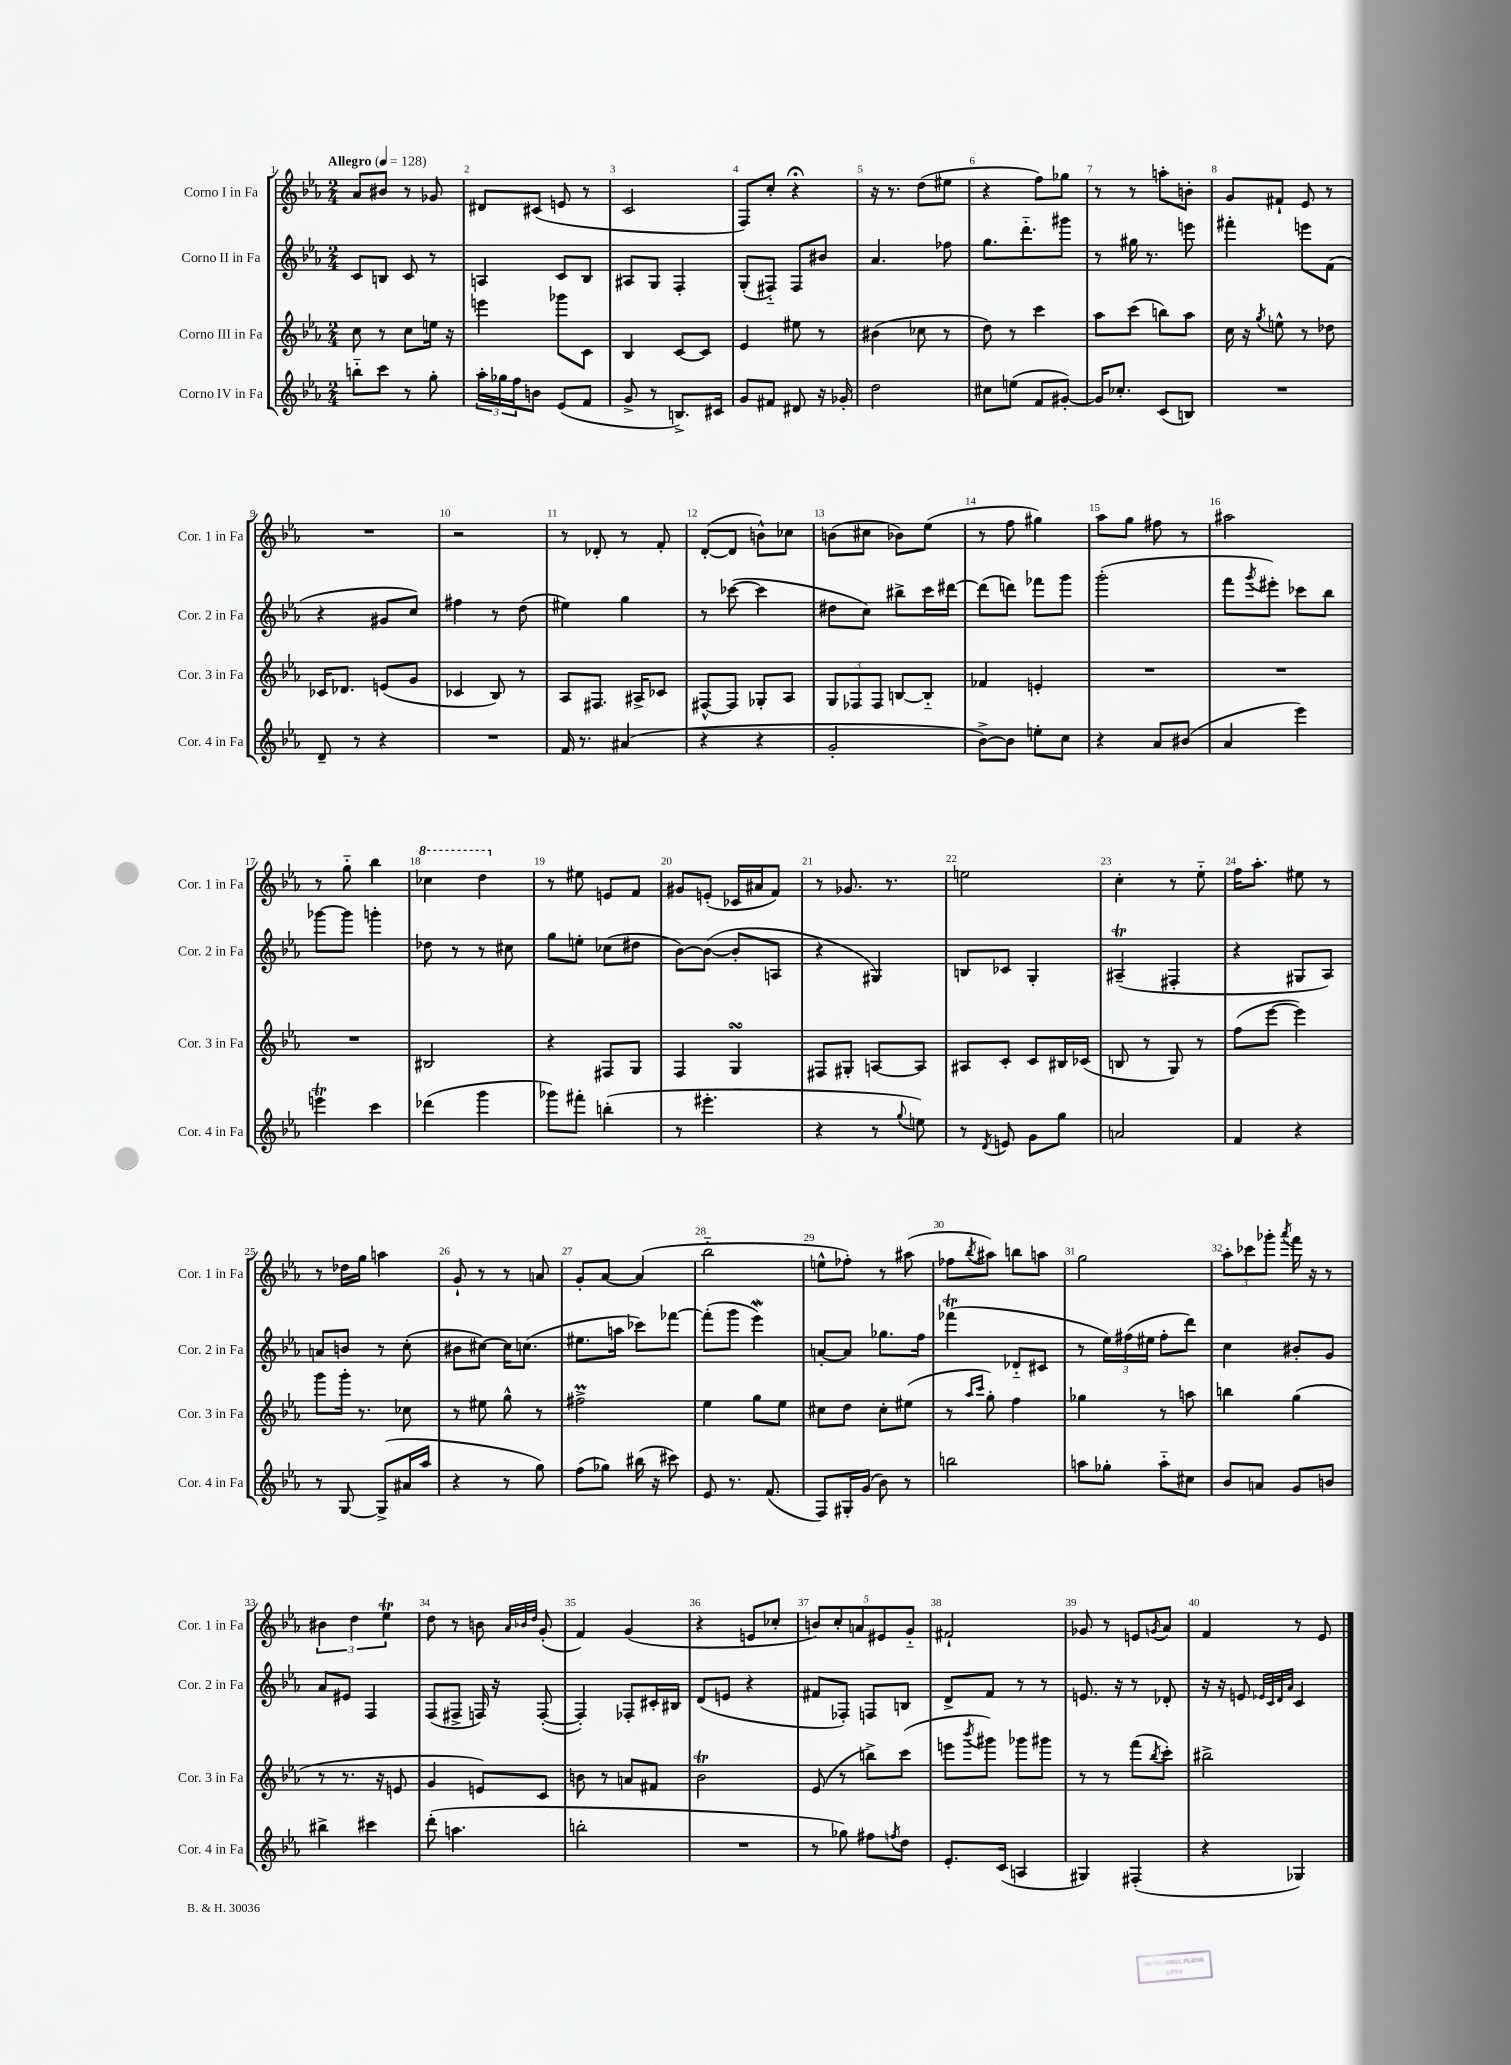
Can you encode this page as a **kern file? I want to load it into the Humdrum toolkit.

**kern	**kern	**kern	**kern
*staff4	*staff3	*staff2	*staff1
*clefG2	*clefG2	*clefG2	*clefG2
*k[b-e-a-]	*k[b-e-a-]	*k[b-e-a-]	*k[b-e-a-]
*M2/4	*M2/4	*M2/4	*M2/4
*MM128	*MM128	*MM128	*MM128
8bb'~\L	8cc\	8c/L	8a-/L
8ccc\J	8r	8B/J	8b#/J
8r	8cc\L	8c/	8r
8gg'\	16ee\Jk	8r	8g-/
.	16r	.	.
=	=	=	=
24aa-'\LL	4eee\	4A/	8d#/L
24gg-\	.	.	.
24ff\J	.	.	.
8b\J	.	.	(8c#/J
(8e-/L	8ggg-\L	8c/L	8e/
8f/J	8c\J	8B-/J	8r
=	=	=	=
8g^/	4B-/	8A#/L	2c/
8r	.	8G/J	.
8.B^/L)	[8c/L	4F'/	.
.	8c/]J	.	.
16c#/Jk	.	.	.
=	=	=	=
8g/L	4e-/	(8G'/L	8F/L)
8f#/J	.	8F#'~/J)	8cc'/J
8d#/	8ee#\	8F#/L	4r;
16r	8r	8b#/J	.
16g-'/	.	.	.
=	=	=	=
2dd\	(4b#\	4.a-/	16r
.	.	.	8.r
.	8cc-\	.	(8dd\L
.	8r	8ff-\	8ee#\J
=	=	=	=
8cc#\L	8dd\)	8.gg\L	4r
(8ee\J	8r	.	.
.	.	8.ddd'~\	.
8f/L	4ccc\	.	8ff\L)
[8g#'/J)	.	8ggg#\J	8gg-\J
=	=	=	=
16g#/]LK	8aa-\L	8r	8r
8.cc-'/J	.	.	.
.	(8ccc\J	16gg#\	8r
.	.	8.r	.
(8c/L	8bb\L)	.	8aa'\L
8B/J)	8aa-\J	8eee\	8b'\J
=	=	=	=
2r	16cc\	4fff#'\	8g/L
.	16r	.	.
.	8qgg/	.	.
.	8ee^^\	.	8f#`/J
.	8r	8eee\L	8e-/
.	8dd-\	(8f\J	8r
=	=	=	=
8d~/	16c-/LK	4r	2r
.	8.d-/J	.	.
8r	.	.	.
4r	(8e/L	8g#/L	.
.	8g/J	8cc/J)	.
=	=	=	=
2r	4c-/	4ff#\	2r
.	8B-/)	8r	.
.	8r	(8dd\	.
=	=	=	=
16f/	8A-/L	4ee#\)	8r
8.r	.	.	.
.	8.F#/J	.	8d-'/
(4a#/	.	4gg\	8r
.	16A#^/LK	.	.
.	8c-/J	.	8f'/
=	=	=	=
4r	[8F#^^/L	8r	([8d'/L
.	8F#/]J	([8ccc-\	8d/]J
4r	8G-'/L	4ccc-\]	8b^^\L)
.	8A-/J	.	8cc-\J
=	=	=	=
2g'/	12G/L	8dd#\L	(8b\L
.	12F-/	.	.
.	.	8cc\J)	8cc#\J
.	12F-/J	.	.
.	[8B/L	8bb#^\L	8b-\L)
.	8B'~/]J	16ccc\L	(8ee-\J
.	.	[16ddd#\JJ	.
=	=	=	=
[8b-^\L)	4f-/	(8ddd#\]L	8r
8b-\]J	.	8ddd\J)	8ff\
8ee'\L	4e'/	8fff-\L	4gg#\)
8cc\J	.	8ggg\J	.
=	=	=	=
4r	2r	(2ggg'\	8aa-\L
.	.	.	8gg\J
8a-/L	.	.	8ff#\
(8b#/J	.	.	8r
=	=	=	=
4a-/	2r	8fff\L	2aa#\
.	.	8qggg/	.
.	.	8eee#'\J)	.
4eee-\)	.	8ccc-\L	.
.	.	8bb-\J	.
=	=	=	=
4eee\	2r	[8ggg-\L	8r
.	.	8ggg-\]J	8gg'~\
4ccc\	.	4ggg'\	4bb-\
=	=	=	=
(4ddd-\	2B#/	8dd-\	4ccc-\
.	.	8r	.
4ggg\	.	8r	4ddd\
.	.	8cc#\	.
=	=	=	=
8ggg-\L)	4r	8gg\L	8r
8fff#'\J	.	8ee'\J	8ee#\
(4bb'\	8F#/L	(8cc-\L	8e/L
.	8G/J	8dd#\J	8f/J
=	=	=	=
8r	4F/	[8b-\L)	8g#/L
4.eee#'\	.	(8b-\_J	(8e'/J
.	4G/	8b-'/]L	16c-/LL
.	.	.	16a#/J
.	.	8A/J	8f/J)
=	=	=	=
4r	8F#/L	4r	8r
.	8G#'/J	.	8.g-/
8r	[8A/L	4G#/)	.
.	.	.	8.r
8qqgg/	.	.	.
8ee\)	8A/]J	.	.
=	=	=	=
8r	8A#/L	8B/L	2ee\
8qd/	.	.	.
8e/	8c'/J	8c-/J	.
8g\L	8c/L	4G'/	.
8gg\J	16B#/L	.	.
.	(16c-/JJ	.	.
=	=	=	=
2a/	8B/	(4A#~/	4cc'\
.	8r	.	.
.	8G/)	4F#'/	8r
.	8r	.	8ee-'~\
=	=	=	=
4f/	(8ff\L	4r	16ff\LK
.	.	.	8.aa-'\J
.	[8eee-\J	.	.
4r	4eee-\])	8G#/L	8ee#\
.	.	8A-/J)	8r
=	=	=	=
8r	8ggg\L	8a/L	8r
[8G/	16ggg'\Jk	8b/J	16dd-\LL
.	8.r	.	16gg\JJ
(8G^/]L	.	8r	4aa\
16a#/L	8cc-\	(8cc'\	.
16aa-/JJ	.	.	.
=	=	=	=
4r	8r	8b#\L	8g`/
.	8ee#\	[8cc#\J)	8r
8r	8gg^^\	16cc#\]LK	8r
.	.	(8.cc\J	.
8gg\)	8r	.	8a/
=	=	=	=
(8ff\L	2ff#^\	8.ee#\L	8g'/L
8gg-\J)	.	.	[8a-/J
.	.	16aa\Jk	.
(16bb#\	.	8ccc-\L)	(4a-/]
16r	.	.	.
8ccc#\)	.	[8fff-\J	.
=	=	=	=
8e-/	4ee-\	(8fff-'\]L	2bb-'~\
8.r	.	8ggg\J	.
.	8gg\L	4eee-\)	.
(8.f/	.	.	.
.	8ee-\J	.	.
=	=	=	=
8F/L)	8cc#\L	[8a'/L	8ee^^\L
16G#'/L	8dd\J	8a/]J	8ff-'\J)
(16g/JJ	.	.	.
8b-\)	8cc#'\L	8.gg-\L	8r
8r	(8ee#\J	.	(8aa#\
.	.	16ff\Jk	.
=	=	=	=
2bb\	8r	(4fff-\	8ff-\L
.	16qqaa-/LL	.	.
.	16qqccc/JJ	.	8qbb-/
.	8gg'\)	.	8aa#\J)
.	4ff\	8d-'~/L	8bb\L
.	.	8c#/J	8aa\J
=	=	=	=
8aa\L	4gg-\	8r	2gg\
8gg-'\J	.	24ee-\LL)	.
.	.	(24ff#\	.
.	.	24ee#\JJ	.
8aa'~\L	8r	8ff#'\L	.
8cc#\J	8aa\	8ddd\J)	.
=	=	=	=
8b-/L	4bb\	4cc\	12aa-'\L
.	.	.	12ccc-\
8a/J	.	.	.
.	.	.	12ggg-'\J
.	.	.	8qaaa-/
8g/L	(4gg\	8b#'/L	16fff\
.	.	.	16r
8b/J	.	8g/J	8r
=	=	=	=
4bb#^\	8r	8a-/L	6b#\
.	8.r	8e#/J	.
.	.	.	6dd\
4ccc#\	.	4F/	.
.	16r	.	.
.	.	.	6ee-\
.	8e/	.	.
=	=	=	=
(8ddd'\	4g/	(8F/L	8dd\
4.aa\	.	8F#^/J	8r
.	8e/L)	16F/)	8b\
.	.	16r	.
.	.	.	32qqa-/LLL
.	.	.	32qqb-/
.	.	.	32qqdd/JJJ
.	8c/J	([8F'/	(8g'/
=	=	=	=
2bb'\	8b\	4F'/])	4f/)
.	8r	.	.
.	8a/L	8F-'/L	(4g/
.	8f#/J	16c#'/L	.
.	.	16B#/JJ	.
=	=	=	=
2r	2b-\	(8d/L	4r
.	.	8e/J	.
.	.	4r	8e/L
.	.	.	8cc-'/J
=	=	=	=
8r	(8e-/	8f#/L	10b/L)
.	.	.	10cc'/
8gg-\)	8r	8F-'/J)	.
.	.	.	10a/
8ff#\L	8bb^\L)	8F/L	.
.	.	.	10e#/
8qff/	.	.	.
8dd\J	(8ccc\J	8B/J	.
.	.	.	10g'~/J
=	=	=	=
8.e-'/L	8eee\L	8d^/L	2f#`/
.	8qbbb-/	.	.
.	8ggg#\J)	8f/J	.
(16c/Jk	.	.	.
4A/	8ggg-\L	8r	.
.	8ggg#\J	8r	.
=	=	=	=
4G#/)	8r	8.e/	8g-/
.	8r	.	8r
.	.	16r	.
(4F#'/	(8fff\L	8r	8e/L
.	8qbb-/	.	8qg/
.	8ccc'\J)	8d-'/	8a-/J
=	=	=	=
4r	2bb#^\	16r	4f/
.	.	16r	.
.	.	8e/	.
.	.	32qqe-/LLL	.
.	.	32qqc/	.
.	.	32qqd/	.
.	.	32qqa-/JJJ	.
4G-/)	.	4c/	8r
.	.	.	8e-/
==	==	==	==
*-	*-	*-	*-
